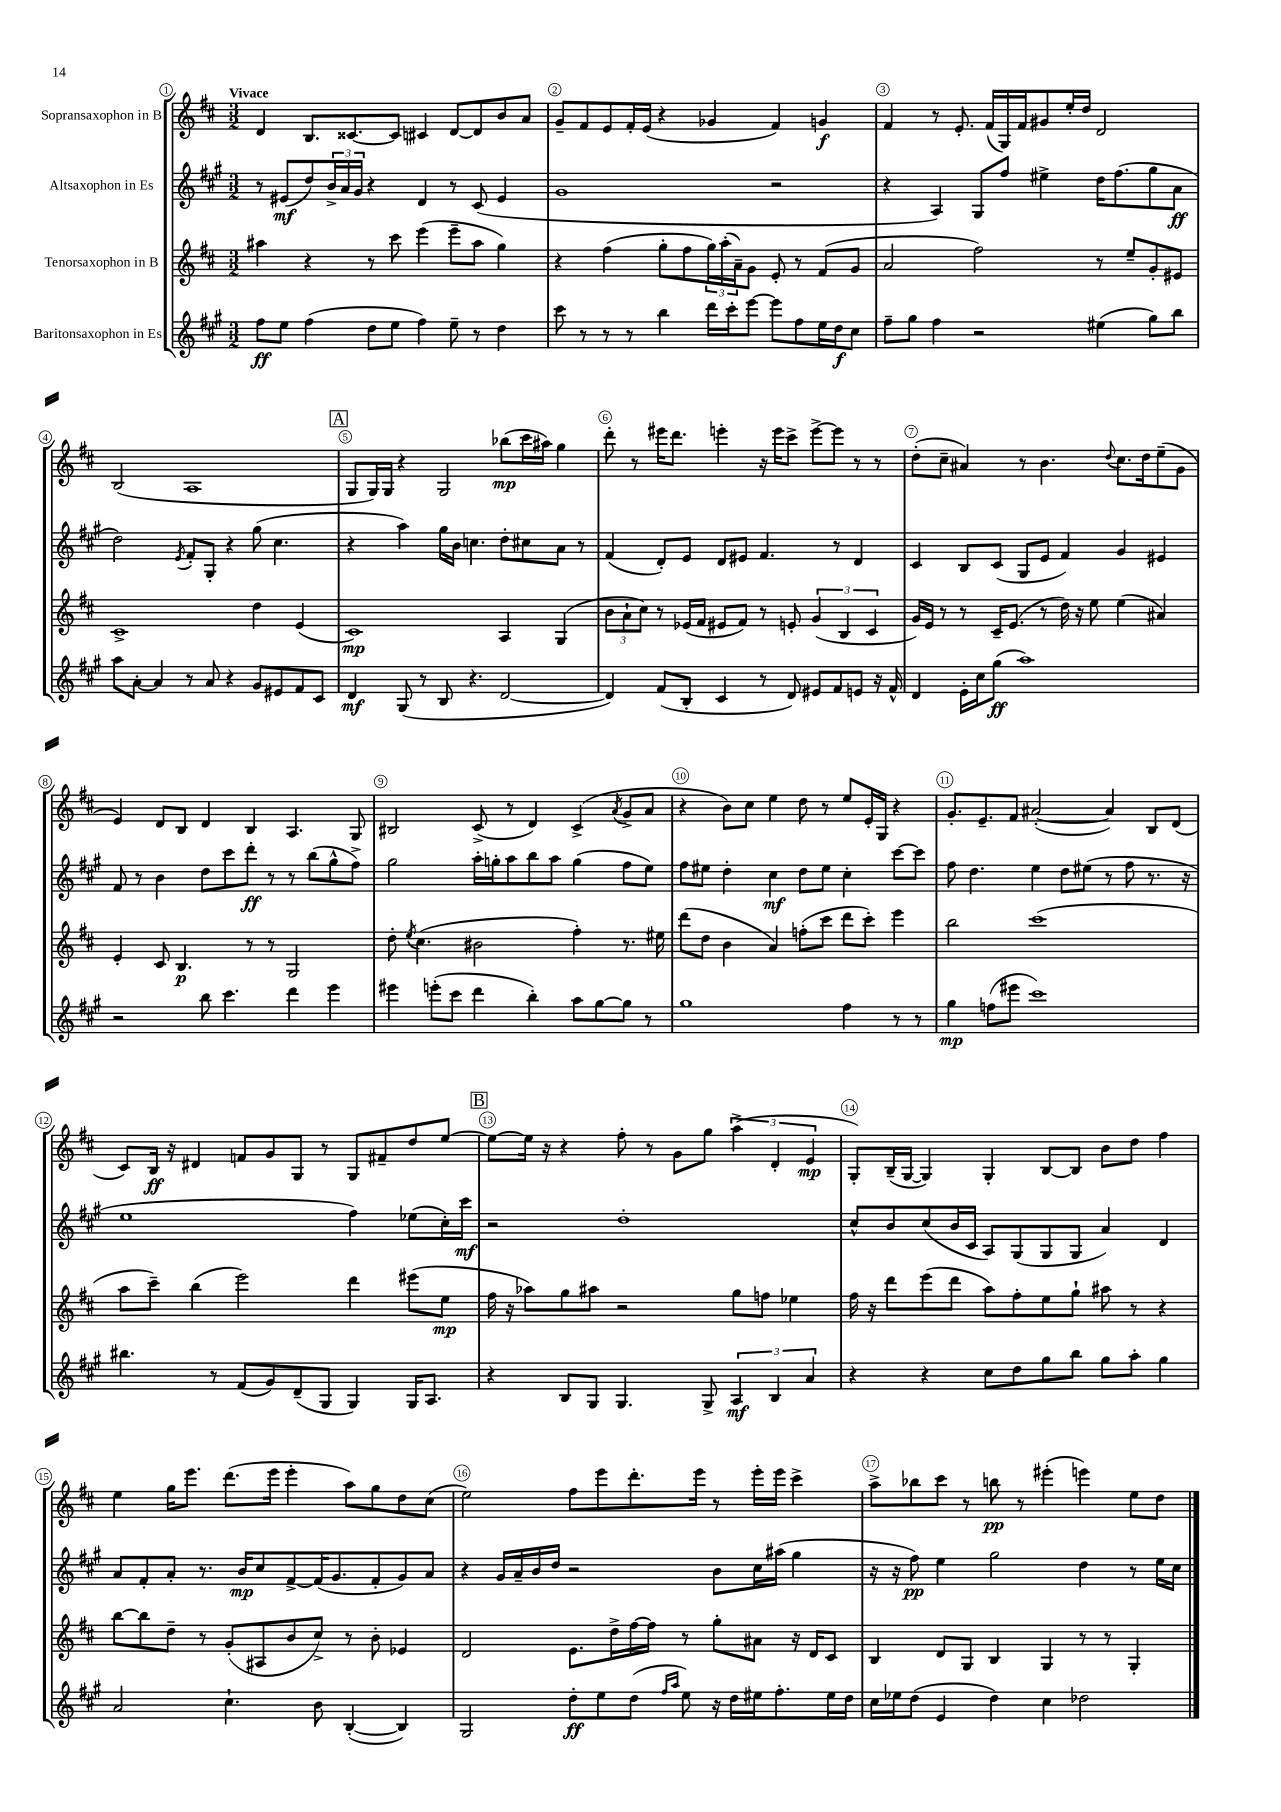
<<
\new StaffGroup <<
\new Staff = "s0" \with { instrumentName = "Sopransaxophon in B" } {
    \clef treble \key d \major \numericTimeSignature \time 3/2 \tempo "Vivace"
    d'4 b8. cisis'8.~ cisis'8 cis'4 d'8~ d'8 b'8 a'8 |
    g'8-- fis'8 e'8 fis'16-. e'16( r4 ges'4 fis'4) g'4\f |
    fis'4 r8 e'8.-. fis'16( g16) fis'16 gis'8 e''16-. d''16 d'2 |
    b2( a1 |
    \mark \markup { \box "A" } g8 g16) g16 r4 g2 bes''8\mp( cis'''16 ais''16) g''4 |
    d'''8-. r8 eis'''16 d'''8. e'''4-. r16 e'''16 cis'''8-> e'''8~-> e'''8 r8 r8 |
    d''8-.( cis''8-- ais'4) r8 b'4. \appoggiatura { d''8 } cis''8. d''16 e''8--( g'8 |
    e'4) d'8 b8 d'4 b4 a4. g8 |
    bis2 cis'8->( r8 d'4) cis'4->( \acciaccatura { a'8 } g'8-> a'8 |
    r4 b'8) cis''8 e''4 d''8 r8 e''8 e'16-. g16 r4 |
    g'8.-. e'8.-- fis'8 ais'2~-.( ais'4) b8 d'8( |
    cis'8) b16\ff r16 dis'4 f'8 g'8 g8 r8 g8 fis'8-- d''8 e''8~ |
    \mark \markup { \box "B" } e''8~ e''16 r16 r4 fis''8-. r8 g'8 g''8 \tuplet 3/2 { a''4->( d'4-. e'4\mp } |
    g8-.) b16--( g16~ g4) g4-. b8~ b8 b'8 d''8 fis''4 |
    e''4 g''16 e'''8. d'''8.( e'''16 e'''4-. a''8) g''8 d''8 cis''8( |
    e''2) fis''8 e'''8 d'''8.-. e'''16 r8 e'''16-. e'''16 cis'''4-> |
    a''8-> bes''8 cis'''8 r8 b''8\pp r8 eis'''4-.( e'''4) e''8 d''8 \bar "|." |
}
\new Staff = "s1" \with { instrumentName = "Altsaxophon in Es" } {
    \clef treble \key a \major \numericTimeSignature \time 3/2
    r8 eis'8\mf( d''8) \tuplet 3/2 { b'16-> a'16 gis'16 } r4 d'4 r8 cis'8( eis'4 |
    gis'1 r2 |
    r4 a4) gis8 fis''8 eis''4-> d''16 fis''8.( gis''8 a'8\ff |
    d''2) \acciaccatura { e'8 } fis'8-. gis8-. r4 gis''8( cis''4. |
    \mark \markup { \box "A" } r4 a''4) gis''16 b'16 c''4. d''8-. cis''8 a'8 r8 |
    fis'4( d'8-.) e'8 d'8 eis'8 fis'4. r8 d'4 |
    cis'4 b8 cis'8( gis8 e'8 fis'4) gis'4 eis'4 |
    fis'8 r8 b'4 d''8 cis'''8 d'''8-.\ff r8 r8 b''8( gis''8-^ fis''8->) |
    gis''2 a''16-. g''16-. a''8 b''8 a''8 g''4( fis''8 e''8) |
    fis''8 eis''8 d''4-. cis''4\mf d''8 eis''8 cis''4-. cis'''8~ cis'''8 |
    fis''8 d''4. e''4 d''8 eis''8( r8 fis''8 r8. r16 |
    e''1 fis''4) ees''8( cis''16-.) cis'''16\mf |
    \mark \markup { \box "B" } r2 d''1-. |
    cis''8-^ b'8 cis''8( b'16 cis'16 a8) gis8( gis8 gis8 a'4) d'4 |
    a'8 fis'8-. a'8-. r8. b'16\mp cis''8 fis'8~-> fis'16( gis'8. fis'8-. gis'8) a'8 |
    r4 gis'16 a'16-- b'16 d''16 r2 b'8 cis''16 ais''16( gis''4 |
    r16 r16 fis''8\pp) e''4 gis''2 d''4 r8 e''16 cis''16 \bar "|." |
}
\new Staff = "s2" \with { instrumentName = "Tenorsaxophon in B" } {
    \clef treble \key d \major \numericTimeSignature \time 3/2
    ais''4 r4 r8 cis'''8 e'''4( e'''8-- ais''8 g''4) |
    r4 fis''4( g''8-. fis''8 \tuplet 3/2 { g''16) a''16-.( a'16--) } g'8 e'8-. r8 fis'8( g'8 |
    a'2 fis''2) r8 e''8-- g'8-. eis'8 |
    cis'1-> d''4 e'4( |
    \mark \markup { \box "A" } cis'1\mp) a4 g4( |
    \tuplet 3/2 { b'8 a'8-! cis''8) } r8 ees'16( fis'16 eis'8 fis'8) r8 e'8-. \tuplet 3/2 { g'4( b4 cis'4 } |
    g'16) e'16 r8 r8 cis'16-- e'8.( r8 d''16) r16 e''8 e''4( ais'4) |
    e'4-. cis'8 b4.\p r8 r8 g2 |
    d''8-. \acciaccatura { e''8 } cis''4.( bis'2 fis''4-.) r8. eis''16 |
    d'''8( d''8 b'4 a'4) f''8-.( cis'''8 d'''8 cis'''8-.) e'''4 |
    b''2 cis'''1( |
    a''8 cis'''8--) b''4( e'''2) d'''4 eis'''8( e''8\mp |
    \mark \markup { \box "B" } fis''16 r16 aes''8) g''8 ais''8 r2 g''8 f''8 ees''4 |
    fis''16 r16 d'''8 e'''8( d'''8 a''8) fis''8-. e''8 g''8-! ais''8 r8 r4 |
    b''8~ b''8 d''8-- r8 g'8-.( ais8 b'8 cis''8->) r8 b'8-. ees'4 |
    d'2 e'8. d''16-> fis''16~ fis''16 r8 g''8-. ais'8 r16 d'16 cis'8 |
    b4 d'8 g8 b4 g4 r8 r8 g4-. \bar "|." |
}
\new Staff = "s3" \with { instrumentName = "Baritonsaxophon in Es" } {
    \clef treble \key a \major \numericTimeSignature \time 3/2
    fis''8\ff e''8 fis''4( d''8 e''8 fis''4) e''8-- r8 d''4 |
    cis'''8 r8 r8 r8 b''4 d'''16 cis'''16-. e'''8~ e'''8 fis''8 e''16 d''16\f cis''8 |
    fis''8-- gis''8 fis''4 r2 eis''4( gis''8) b''8 |
    a''8 a'8~-. a'4 r8 a'8 r4 gis'8 eis'8 fis'8 cis'8 |
    \mark \markup { \box "A" } d'4\mf gis8( r8 b8 r4. d'2~ |
    d'4) fis'8( b8-. cis'4 r8 d'8) eis'8 fis'8 e'8 r16 fis'16-^ |
    d'4 e'16-. cis''16 gis''8\ff( a''1) |
    r2 b''8 cis'''4. d'''4 e'''4 |
    eis'''4 e'''8-.( cis'''8 d'''4 b''4-.) a''8 gis''8~ gis''8 r8 |
    gis''1 fis''4 r8 r8 |
    gis''4\mp f''8( eis'''8 cis'''1) |
    bis''4. r8 fis'8( gis'8) d'8--( gis8 gis4) gis16 a8. |
    \mark \markup { \box "B" } r4 b8 gis8 gis4. gis8-> \tuplet 3/2 { a4\mf b4 a'4 } |
    r4 r4 cis''8 d''8 gis''8 b''8 gis''8 a''8-. gis''4 |
    a'2 cis''4.-! b'8 b4~-.( b4) |
    gis2 d''8-.\ff e''8 d''8( \grace { fis''16 a''16 } e''8) r16 d''16 eis''16 fis''8.-. eis''16 d''16 |
    cis''16 ees''16 d''8( e'4 d''4) cis''4 des''2 \bar "|." |
}
>>
>>
\layout { \context { \Score \override BarNumber.break-visibility = ##(#f #t #t) barNumberVisibility = #all-bar-numbers-visible \override BarNumber.stencil = #(make-stencil-circler 0.1 0.3 ly:text-interface::print) } }
